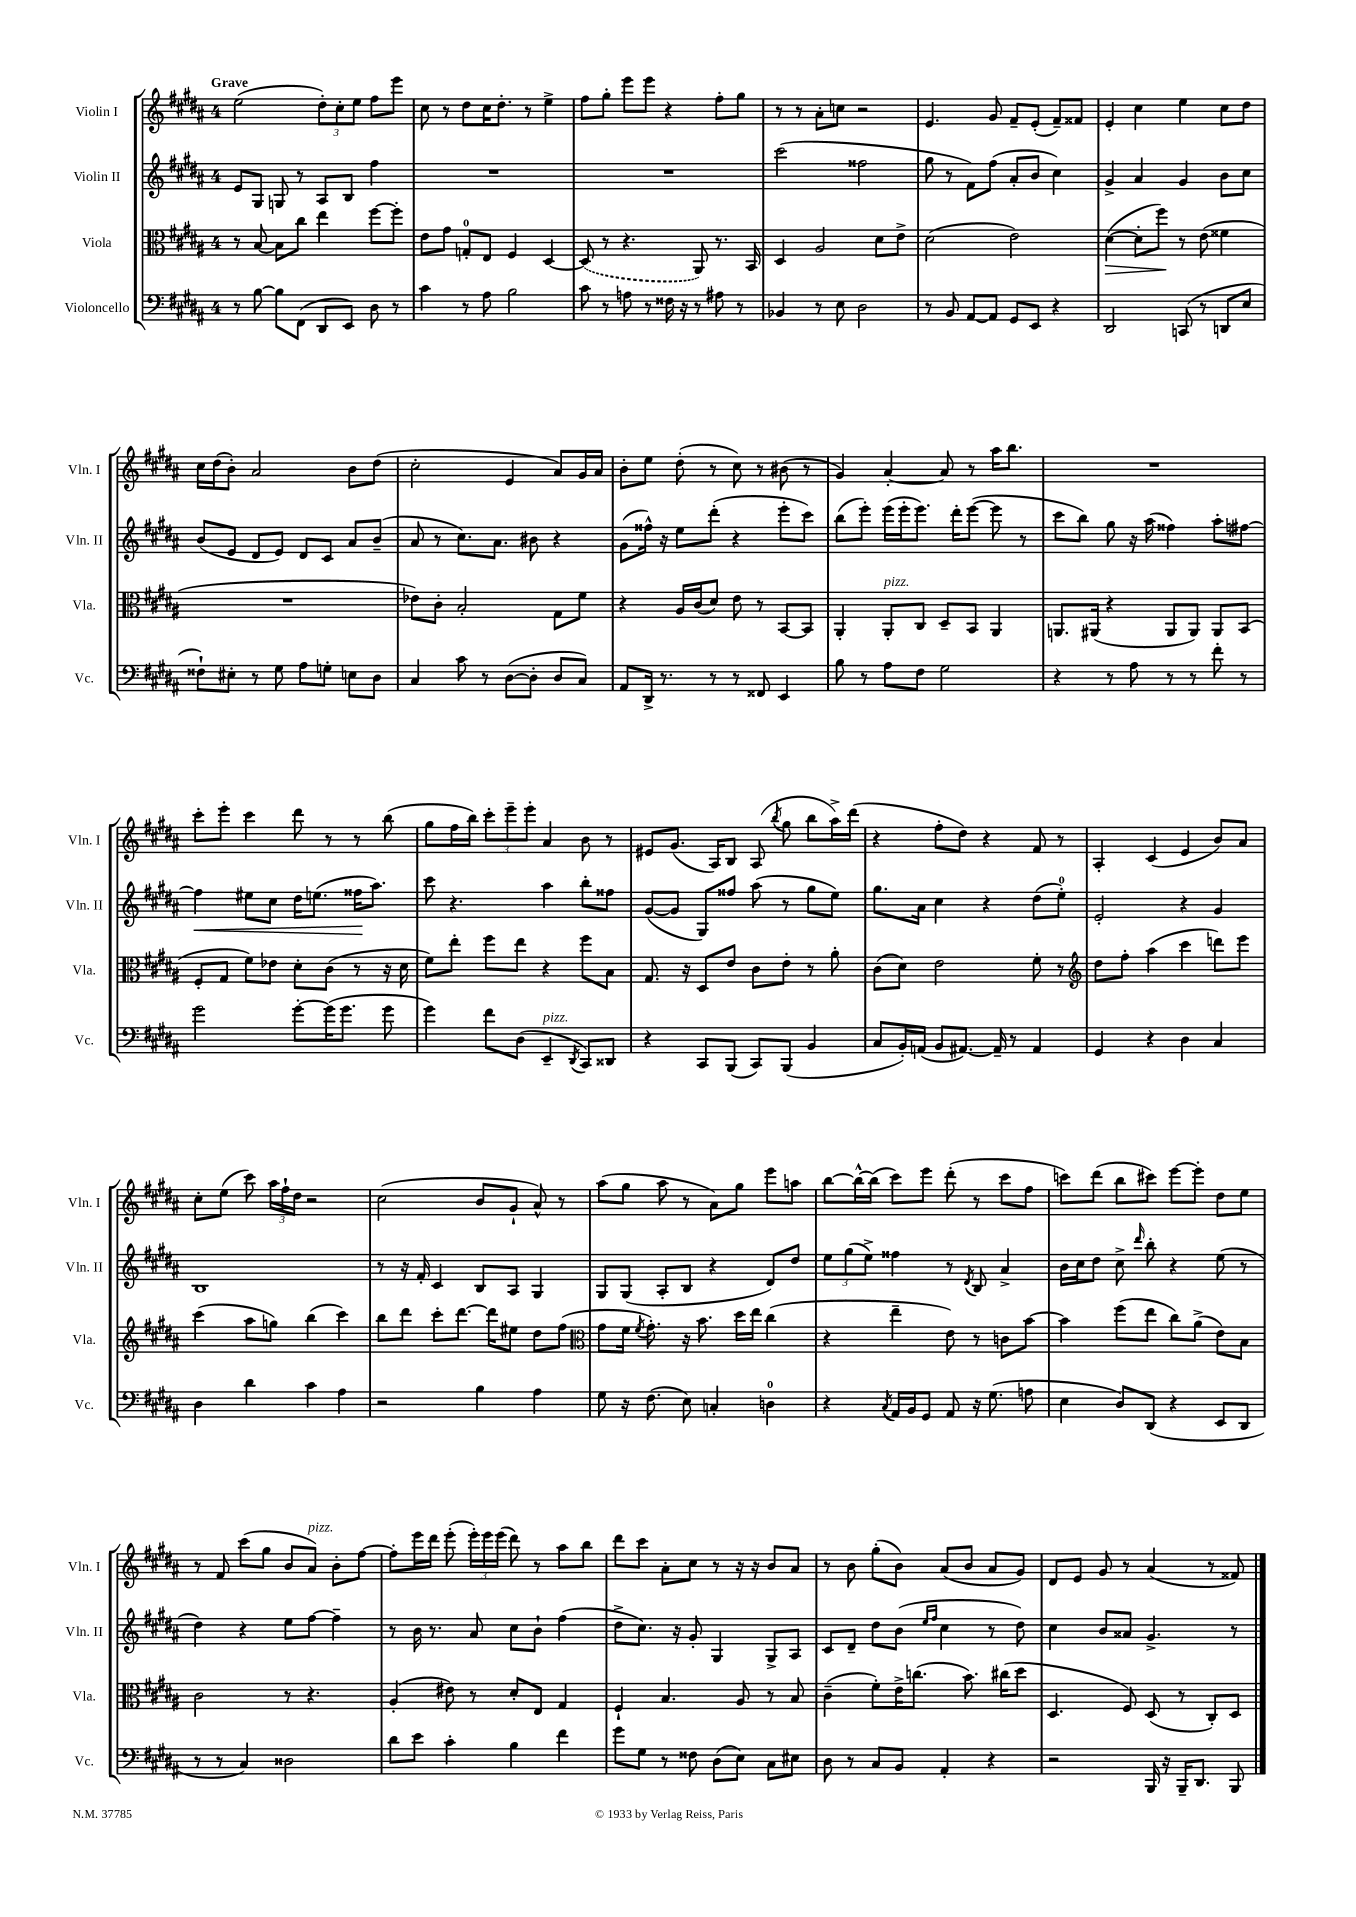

**kern	**kern	**kern	**kern
*staff4	*staff3	*staff2	*staff1
*clefF4	*clefC3	*clefG2	*clefG2
*k[f#c#g#d#a#]	*k[f#c#g#d#a#]	*k[f#c#g#d#a#]	*k[f#c#g#d#a#]
*M4/4	*M4/4	*M4/4	*M4/4
8r	8r	8e/L	(2ee\
[8B\	[8B/	8G#/J	.
8B\]L	8B\]L	8G/	.
(8FF#\J	8cc#\J	8r	.
8DD#/L	4ee\	8A#/L	12dd#'\L)
.	.	.	12cc#'\
8EE/J)	.	8B/J	.
.	.	.	12ee\J
8D#\	[8ff#\L	4ff#\	8ff#\L
8r	8ff#'\]J	.	8eee\J
=	=	=	=
4c#\	8e\L	1r	8cc#\
.	8g#\J	.	8r
8r	8G'/L	.	8dd#\L
8A#\	8E/J	.	16cc#\K
.	.	.	8.dd#'\J
2B\	4F#/	.	.
.	.	.	8r
.	[4D#/	.	4ee^\
=	=	=	=
8c#\	(8D#/]	1r	8ff#\L
8r	8r	.	8gg#'\J
8A\	4.r	.	8eee\L
8r	.	.	8eee\J
16F##\	.	.	4r
16r	.	.	.
8r	8AA#/)	.	.
8A#\	8.r	.	8ff#'\L
8r	.	.	8gg#\J
.	16BB/	.	.
=	=	=	=
4BB-/	4D#/	(2ccc#\	8r
.	.	.	8r
8r	2A#/	.	8a#'\L
8E\	.	.	8cc\J
2D#\	.	2ff##\	2r
.	8d#\L	.	.
.	8e^\J	.	.
=	=	=	=
8r	(2d#\	8gg#\	4.e/
8BB/	.	8r	.
[8AA#/L	.	8f#\L)	.
8AA#/]J	.	(8ff#\J	8g#/
8GG#/L	2e\)	8a#'/L	8f#~/L
8EE/J	.	8b/J	(8e'/J
4r	.	4cc#\)	8f#~/L)
.	.	.	8f##/J
=	=	=	=
2DD#/	([4d#\	4g#^/	4e'/
.	8d#'\]L	4a#/	4cc#\
.	8ff#\J)	.	.
(8CC/	8r	4g#/	4ee\
8r	(8e\	.	.
8DD/L	4f##\	8b\L	8cc#\L
8E/J	.	8cc#\J	8dd#\J
=	=	=	=
8F##`\L)	1r	(8b/L	16cc#\LL
.	.	.	(16dd#\J
8E#'\J	.	8e/J	8b'\J)
8r	.	8d#/L	2a#/
8G#\	.	8e/J)	.
8A#\L	.	8d#/L	.
8G'\J	.	8c#/J	.
8E\L	.	8a#/L	8b\L
8D#\J	.	(8b~/J	(8dd#\J
=	=	=	=
4C#/	8e-\L)	8a#/	2cc#'\
.	8c#'\J	8r	.
8c#\	2B'/	8.cc#\L)	.
8r	.	.	.
.	.	8.a#\J	.
([8D#\L	.	.	4e/
8D#'\]J	.	8b#\	.
8D#/L	8G#\L	4r	8a#/L)
8C#/J)	8f#\J	.	16g#/L
.	.	.	16a#/JJ
=	=	=	=
8AA#/L	4r	(8g#\L	8b'\L
16DD#^/Jk	.	16ff##^^\Jk)	8ee\J
8.r	.	16r	.
.	16A#/LL	8ee\L	(8dd#'\
.	(16c#/J	.	.
8r	8d#/J)	(8ddd#'\J	8r
8r	8e\	4r	8cc#\)
8FF##/	8r	.	8r
4EE/	[8BB/L	8eee'\L	(8b#\
.	8BB/]J	8ccc#\J)	8r
=	=	=	=
8B\	4AA#'/	(8bb\L	4g#/)
8r	.	8eee'\J)	.
8A#\L	8AA#'/L	(16eee\LL	[4a#'/
.	.	16eee'\J	.
8F#\J	8C#/J	8.eee\J)	.
2G#\	8D#~/L	.	8a#/]
.	.	16ddd#'\LK	.
.	8BB/J	([8eee\J	8r
.	4AA#/	8eee\]	16aa#\LK
.	.	.	8.bb\J
.	.	8r	.
=	=	=	=
4r	8.AA/L	8ccc#\L	1r
.	.	8bb\J)	.
.	(16AA#/Jk	.	.
8r	4r	8gg#\	.
8A#\	.	16r	.
.	.	(16aa#\	.
8r	8AA#/L	4ff##\)	.
8r	8AA#/J)	.	.
8f#'\	8AA#/L	8aa#'\L	.
8r	(8BB/J	[8ff#\J	.
=	=	=	=
2g#\	8F#'/L	4ff#\]	8ccc#'\L
.	8G#/J	.	8eee'\J
.	8f#\L)	8ee#\L	4ccc#\
.	8e-\J	8cc#\J	.
[8g#'\L	8d#'\L	16dd#\LK	8ddd#\
.	.	(8.ee\J	.
(16g#\]K	(8c#\J	.	8r
8.g#\J	.	.	.
.	8r	16ff##\LK	8r
.	.	8.aa#\J)	.
8g#\	16r	.	(8bb\
.	16d#\	.	.
=	=	=	=
4g#\)	8f#\L)	8ccc#\	8gg#\L
.	8ee'\J	4.r	16ff#\L
.	.	.	16bb\JJ)
8f#\L	8ff#\L	.	12ccc#'\L
.	.	.	12eee~\
(8D#\J	8ee\J	.	.
.	.	.	12eee'\J
4EE~/	4r	4aa#\	4a#/
8qDD#/	.	.	.
8CC#/L)	8ff#\L	8bb'\L	8b\
8DD##/J	8B\J	8ff##\J	8r
=	=	=	=
4r	8.G#/	([8g#/L	8e#/L
.	.	8g#/]J	(8.g#/J
.	16r	.	.
8CC#/L	8D#/L	8G#/L)	.
.	.	.	16A#/LK)
(8BBB/J	8e/J	8ff##/J	8B/J
8CC#/L)	8c#\L	(8aa#\	(8A#/
.	.	.	8qbb/
(8BBB/J	8e'\J	8r	8gg#\
4BB/	8r	8gg#\L	8bb\L
.	8a#'\	8ee\J)	16aa#^\L)
.	.	.	(16ddd#\JJ
=	=	=	=
8C#/L	(8c#\L	8.gg#\L	4r
16BB'/L)	8d#\J)	.	.
(16AA/JJ	.	16a#\Jk	.
8BB/L	2e\	4cc#\	8ff#'\L
[8.AA#/J)	.	.	8dd#\J)
.	.	4r	4r
16AA#~/]	.	.	.
8r	.	.	.
4AA#/	8f#'\	(8dd#\L	8f#/
.	8r	8ee'\J)	8r
=	=	=	=
*	*clefG2	*	*
4GG#/	8dd#\L	2e'/	4A#'/
.	8ff#'\J	.	.
4r	(4aa#\	.	(4c#/
4D#\	4ccc#\	4r	4e/
4C#/	8ddd\L)	4g#/	8b/L)
.	8eee\J	.	8a#/J
=	=	=	=
4D#\	(4ccc#\	1B	8cc#'\L
.	.	.	(8ee\J
4d#\	8aa#\L	.	8ccc#\)
.	8gg\J)	.	24aa#\LL
.	.	.	24ff#`\
.	.	.	24dd#\JJ
4c#\	(4bb\	.	2r
4A#\	4ccc#\)	.	.
=	=	=	=
2r	8bb\L	8r	(2cc#\
.	8ddd#\J	16r	.
.	.	16f#'/	.
.	8ccc#'\L	4c#/	.
.	[8.ddd#\J	.	.
4B\	.	8B/L	8b/L
.	16ddd#\]LK	.	.
.	8ee#\J	8A#/J	8g#`/J
4A#\	8dd#\L	4G#/	8a#^^/)
.	(8ff#\J	.	8r
=	=	=	=
*	*clefC3	*	*
8G#\	8g#\L	8G#/L	(8aa#\L
16r	16f#\Jk	(8G#/J	8gg#\J
.	8qf#/	.	.
(8.F#\	8.g#'\)	.	.
.	.	8A#'/L	8aa#\
8E\)	16r	8B/J	8r
.	8.b\	.	.
4C'/	.	4r	8a#\L)
.	16dd#\LL	.	8gg#\J
.	16ee\JJ	.	.
4D\	(4cc#\	8d#/L)	8eee\L
.	.	8dd#/J	8aa\J
=	=	=	=
4r	4r	12ee\L	[8bb\L
.	.	(12gg#\	.
.	.	.	16bb^^\_L
.	.	12ee^\J)	.
.	.	.	(16bb\]JJ
8qC#/	.	.	.
16AA#/LL	4ee~\	4ff##\	8ccc#\L)
16BB/J	.	.	.
8GG#/J	.	.	8eee\J
8AA#/	8e\)	8r	(8ddd#'\
.	.	8qd#/	.
16r	8r	8B/	8r
(8.G#\	.	.	.
.	8c\L	4a#^/	8ccc#\L
8A\	[8b\J	.	8ff#\J
=	=	=	=
4E\	4b\]	16b\LL	8ccc\L)
.	.	16cc#\J	.
.	.	8dd#\J	(8ddd#\J
8D#/L)	(8ff#\L	8cc#^\	8bb\L
.	.	16qqddd#/	.
(8DD#/J	8ee\J	8bb'\	8ccc#\J)
4r	8cc#\L)	4r	[8eee\L
.	(8a#^\J	.	8eee'\]J
8EE/L	8e\L)	(8ee\	8dd#\L
8DD#/J	8B\J	8r	8ee\J
=	=	=	=
8r	2c#\	4dd#\)	8r
8r	.	.	8f#/
4C#/)	.	4r	(8ccc#\L
.	.	.	8gg#\J
2D##\	8r	8ee\L	8b/L
.	4.r	[8ff#\J	8a#/J)
.	.	4ff#~\]	8b'\L
.	.	.	[8ff#\J
=	=	=	=
8d#\L	(4A#'/	8r	8ff#'\]L
8e\J	.	16b\	16eee\L
.	.	8.r	16ddd#\JJ
4c#'\	8e#\)	.	(8eee'\
.	8r	8a#/	24eee'\LL)
.	.	.	24eee\
.	.	.	(24eee\JJ
4B\	8d#'/L	8cc#\L	8ddd#\)
.	8E/J	8b`\J	8r
4f#\	4G#/	(4ff#\	8aa#\L
.	.	.	8bb\J
=	=	=	=
8g#\L	4F#`/	8dd#^\L	8ddd#\L
8G#\J	.	8.cc#\J)	8ccc#\J
8r	4.B/	.	8a#'\L
.	.	16r	.
8F##\	.	8g#'/	8cc#\J
(8D#\L	.	4G#/	8r
8E\J)	8A#/	.	16r
.	.	.	16r
8C#\L	8r	8G#^/L	8b/L
8E#\J	8B/	8A#/J	8a#/J
=	=	=	=
8D#\	(4c#~\	8c#/L	8r
8r	.	8d#~/J	8b\
8C#/L	8f#'\L)	8dd#\L	(8gg#'\L
8BB/J	16e^\K	(8b\J	8b\J)
.	(8.cc\J	.	.
.	.	16qqee/LL	.
.	.	16qqff#/JJ	.
4AA#'/	.	4cc#\	(8a#/L
.	8.b\)	.	8b/J
4r	.	8r	8a#/L
.	(16cc#\LK	.	.
.	8dd#\J	8dd#\)	8g#/J)
=	=	=	=
2r	4.D#/	4cc#\	8d#/L
.	.	.	8e/J
.	.	8b/L	8g#/
.	8F#/)	8a##/J	8r
16BBB/	(8D#/	4.g#^/	(4a#/
16r	.	.	.
16BBB~/LK	8r	.	.
8.DD#/J	.	.	.
.	8C#'/L)	.	8r
8BBB/	8D#/J	8r	8f##/)
==	==	==	==
*-	*-	*-	*-
